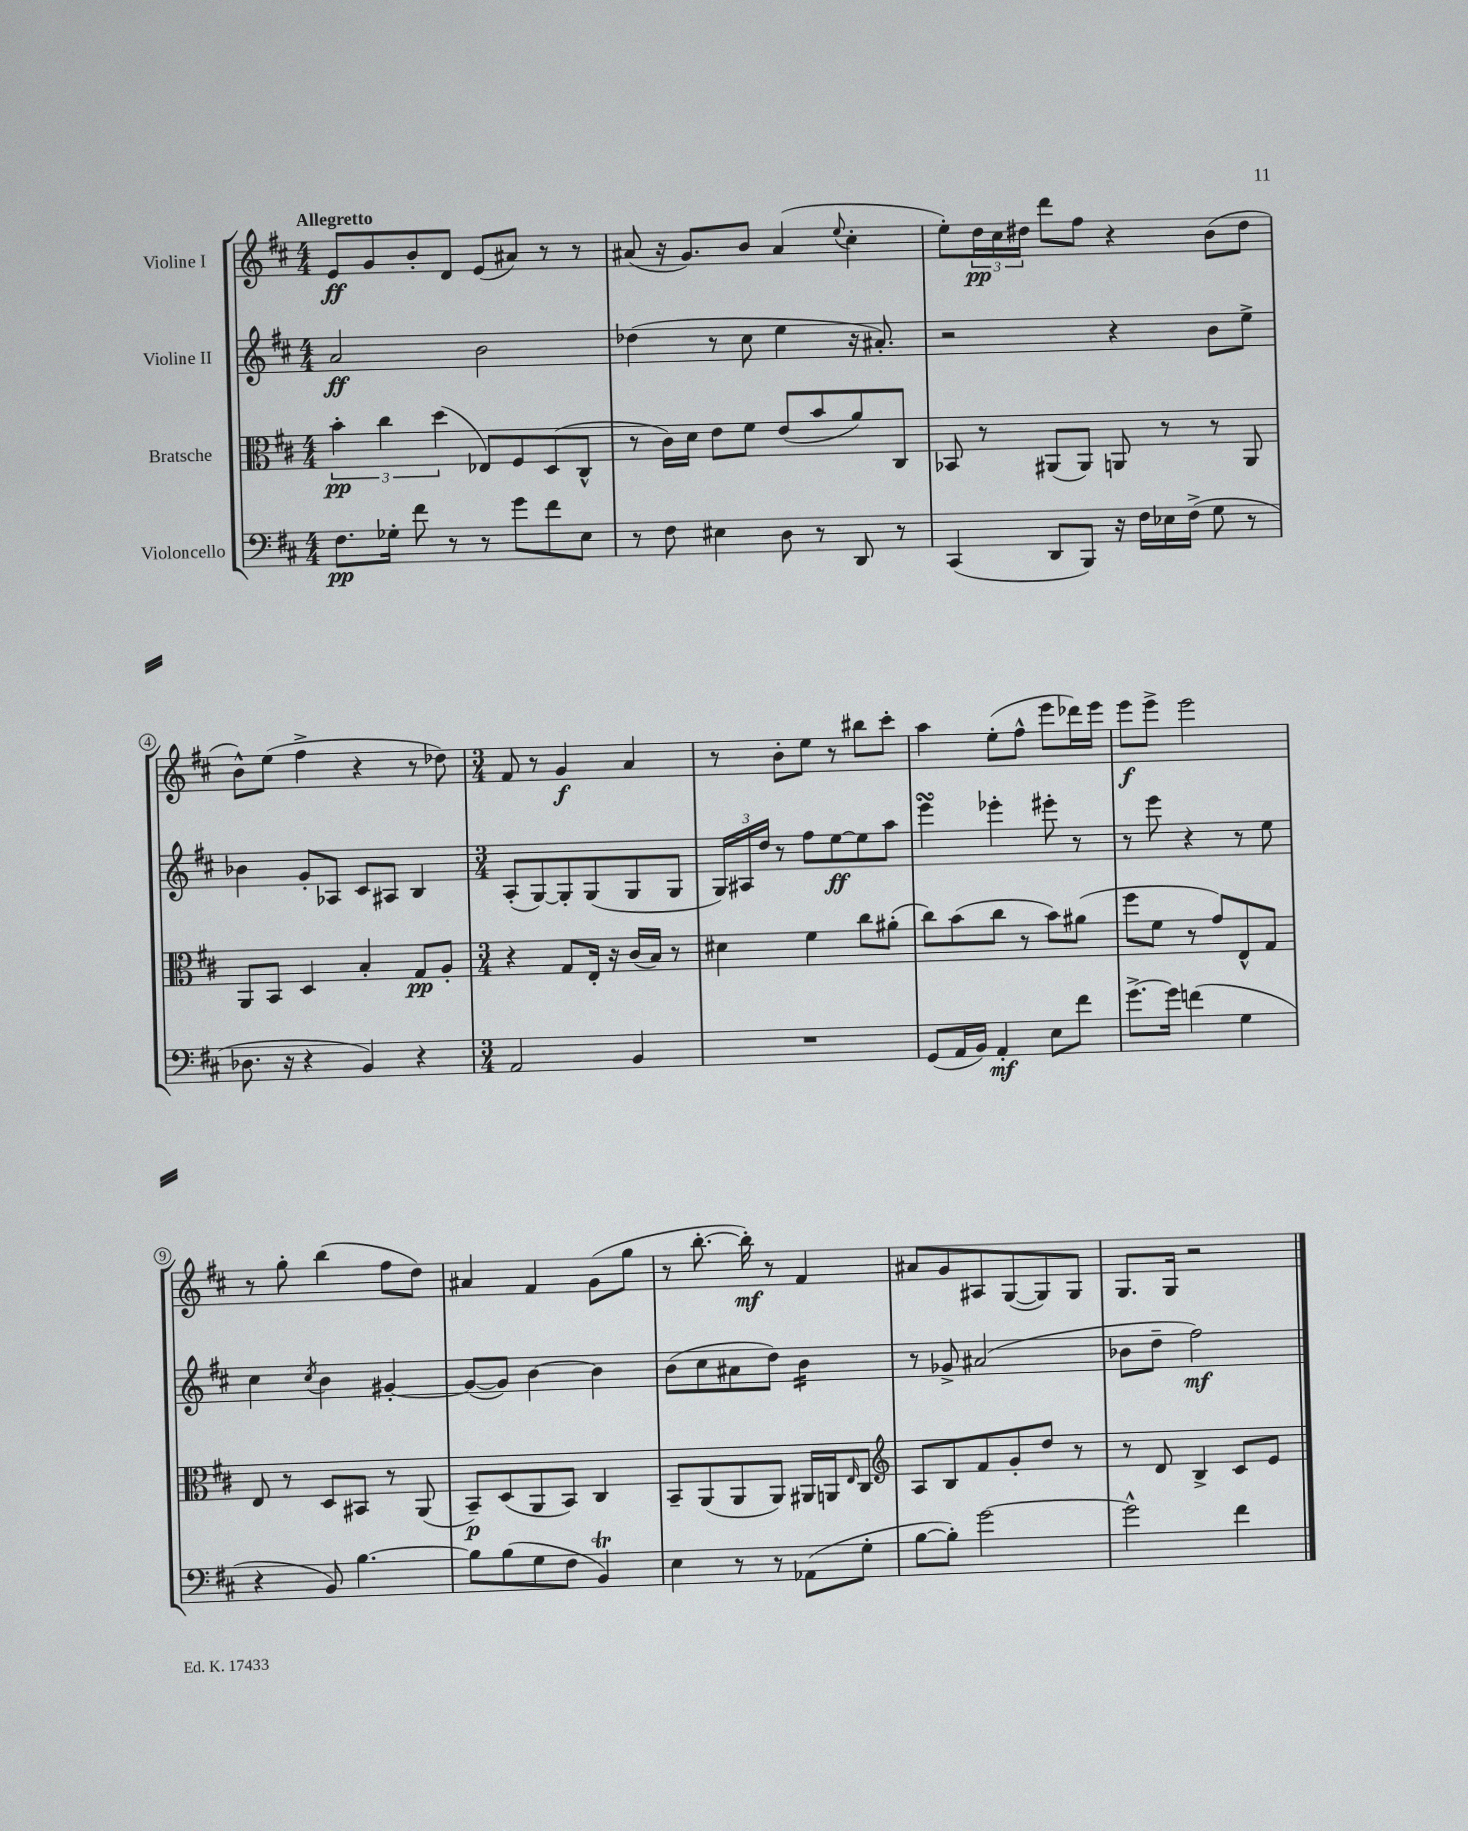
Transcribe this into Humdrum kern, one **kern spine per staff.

**kern	**kern	**kern	**kern
*staff4	*staff3	*staff2	*staff1
*clefF4	*clefC3	*clefG2	*clefG2
*k[f#c#]	*k[f#c#]	*k[f#c#]	*k[f#c#]
*M4/4	*M4/4	*M4/4	*M4/4
8.F#	6b'	2a	8e
.	.	.	8g
.	6cc#	.	.
16G-'	.	.	.
8f#	.	.	8b'
.	(6dd	.	.
8r	.	.	8d
8r	8E-)	2b	(8e
8g	8F#	.	8a#)
8f#	(8D	.	8r
8E	8C#^^	.	8r
=	=	=	=
8r	8r	(4dd-	(8a#
8F#	16c#)	.	16r
.	16d	.	8.g)
4E#	8e	8r	.
.	8f#	8cc#	8b
8D	(8e	4ee	(4a#
8r	8b	.	.
.	.	.	8qqee
8DD	8a)	16r	4cc#'
.	.	8.a#')	.
8r	8C#	.	.
=	=	=	=
(4CC#	8BB-	2r	8ee')
.	8r	.	24dd
.	.	.	24cc#
.	.	.	24dd#
8DD	(8AA#	.	8ddd
8BBB)	8AA#)	.	8ff#
16r	8AA	4r	4r
16F#	.	.	.
16E-	8r	.	.
(16F#^	.	.	.
8G	8r	8b	(8b
8r	8AA	8ee^	8dd#
=	=	=	=
8.D-	8AA	4b-	8b^^)
.	8BB	.	(8ee
16r	.	.	.
4r	4D	8g'	4ff#^
.	.	8A-	.
4BB)	4B'	8c#	4r
.	.	8A#	.
4r	8G	4B	8r
.	8A'	.	8dd-)
=	=	=	=
*M3/4	*M3/4	*M3/4	*M3/4
2AA	4r	(8A'	8f#
.	.	[8G)	8r
.	8G	8G']	4g
.	16E'	(8G	.
.	16r	.	.
4BB	(16c#	8G	4a
.	16B)	.	.
.	8r	8G	.
=	=	=	=
2.r	4d#	24G)	8r
.	.	24A#	.
.	.	24dd	.
.	.	8r	8b'
.	4f#	8ff#	8ee
.	.	[8ee	8r
.	8cc#	8ee]	8bb#
.	(8a#'	8aa	8ccc#'
=	=	=	=
(8GG	8cc#)	4eee	4aa
16AA	(8b	.	.
16BB)	.	.	.
4AA'	8cc#	4eee-'	(8ee'
.	8r	.	8ff#^^
8E	8b)	8eee#'	8eee
8f#	(8a#	8r	16ddd-)
.	.	.	16eee
=	=	=	=
[8.g^	8ff#	8r	8eee
.	8f#	8eee	8eee^
16g]	.	.	.
(4f	8r	4r	2eee
.	8g)	.	.
4G	8E^^	8r	.
.	8G	8ee	.
=	=	=	=
4r	8E	4cc#	8r
.	8r	.	8gg'
.	.	8qcc#	.
8BB)	8D	4b	(4bb
[4.B	8BB#	.	.
.	8r	[4g#'	8ff#
.	(8AA	.	8dd)
=	=	=	=
8B]	8BB~)	(8g#_	4a#
(8B	(8D	8g#])	.
8G	8AA	[4b	4f#
8F#	8BB)	.	.
4BB)	4C#	4b]	(8g
.	.	.	8gg
=	=	=	=
4E	8BB~	(8b	8r
.	(8AA	8cc#	[8.bb'
8r	8AA	8a#	.
.	.	.	16bb'])
8r	8AA)	8dd)	8r
(8AA-	16AA#	4b	4f#
.	16AA	.	.
.	16qqE	.	.
8G'	8C#	.	.
=	=	=	=
*	*clefG2	*	*
[8B	8A	8r	8a#
8B'])	8B	8g-^	8g
[2g	8f#	(2a#	8A#
.	8g'	.	([8G
.	8dd	.	8G])
.	8r	.	8G
=	=	=	=
2g^^]	8r	8b-	8.G
.	8d	8dd~	.
.	.	.	16G
.	4B^	2ff#)	2r
4f#	8c#	.	.
.	8e	.	.
==	==	==	==
*-	*-	*-	*-
